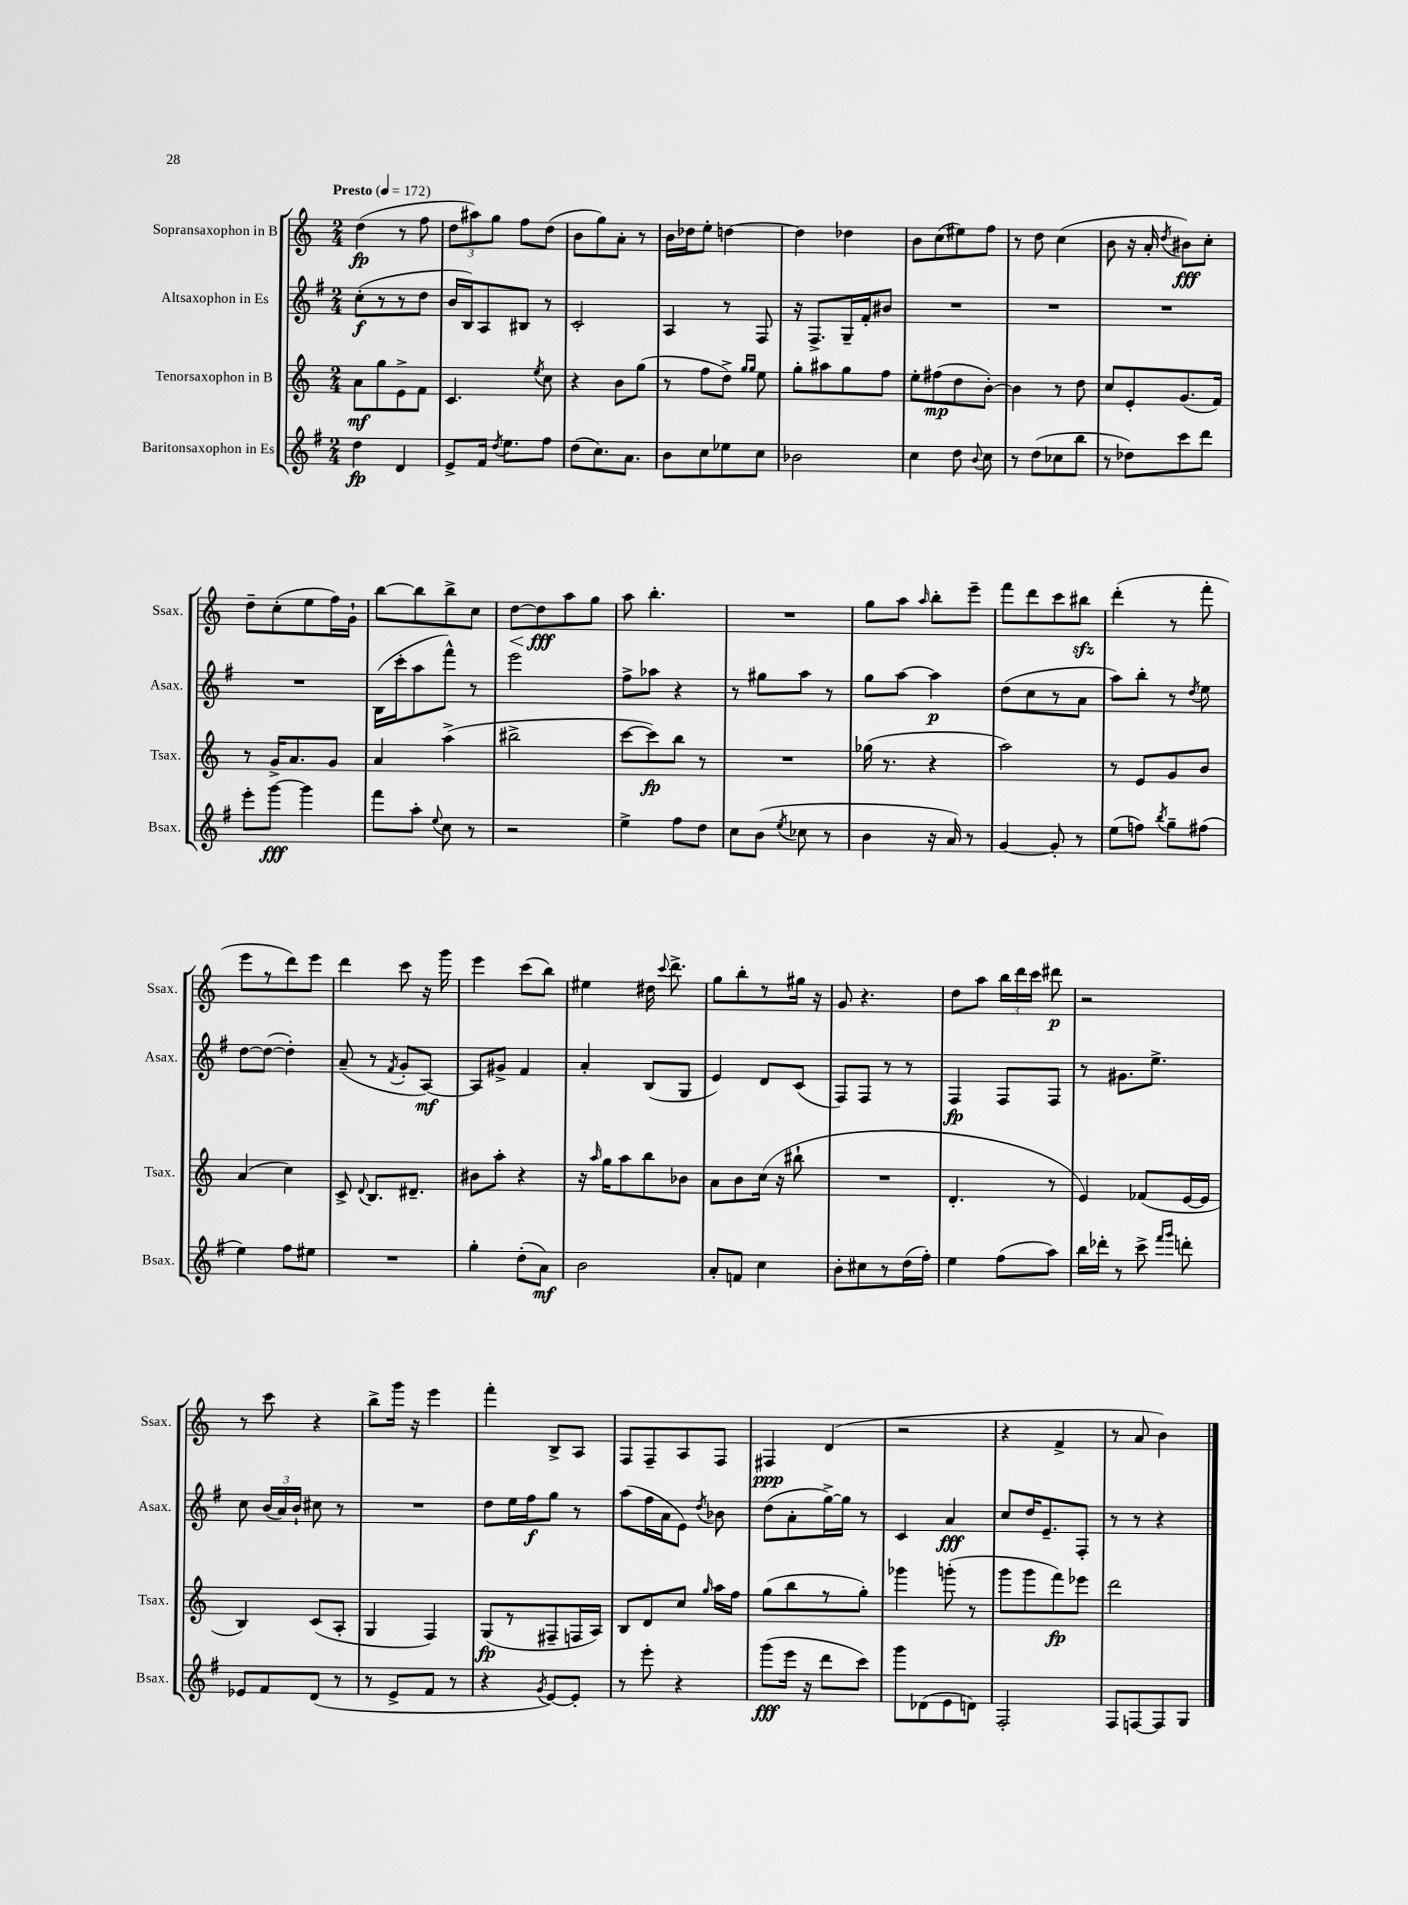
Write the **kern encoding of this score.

**kern	**dynam	**kern	**dynam	**kern	**dynam	**kern	**dynam
*part4	*part4	*part3	*part3	*part2	*part2	*part1	*part1
*staff4	*staff4	*staff3	*staff3	*staff2	*staff2	*staff1	*staff1
*I"Baritonsaxophon in Es	*	*I"Tenorsaxophon in B	*	*I"Altsaxophon in Es	*	*I"Sopransaxophon in B	*
*I'Bsax.	*	*I'Tsax.	*	*I'Asax.	*	*I'Ssax.	*
*clefG2	*	*clefG2	*	*clefG2	*	*clefG2	*
*k[f#]	*	*k[]	*	*k[f#]	*	*k[]	*
*M2/4	*	*M2/4	*	*M2/4	*	*M2/4	*
*MM172	*	*MM172	*	*MM172	*	*MM172	*
=1	=1	=1	=1	=1	=1	=1	=1
!	!	!	!	!	!	!LO:TX:a:B:t=Presto	!
4dd\	fp	8a\L	mf	(8cc'\L	f	(4dd\	fp
.	.	8gg\	.	8r	.	.	.
4d/	.	8e^\	.	8r	.	8r	.
.	.	8f\J	.	8dd\J	.	8ff\	.
=2	=2	=2	=2	=2	=2	=2	=2
8e^/L	.	4.c/	.	16b/LL	.	12dd\L	.
.	.	.	.	16B/J)	.	.	.
.	.	.	.	.	.	12aa#X\)	.
16f#/Jk	.	.	.	8A/	.	.	.
.	.	.	.	.	.	12gg\J	.
8qdd/	.	.	.	.	.	.	.
8.ee\L	.	.	.	.	.	.	.
.	.	.	.	8B#X/J	.	8ff\L	.
.	.	8qee/	.	.	.	.	.
8ff#\J	.	8cc\	.	8r	.	(8dd\J	.
=3	=3	=3	=3	=3	=3	=3	=3
(8dd\L	.	4r	.	2c'/	.	8b\L	.
8.cc\)	.	.	.	.	.	8gg\)	.
.	.	8b\L	.	.	.	8a'\J	.
8.a\J	.	.	.	.	.	.	.
.	.	(8gg\J	.	.	.	8r	.
=4	=4	=4	=4	=4	=4	=4	=4
8b\L	.	8r	.	4A/	.	16b\LL	.
.	.	.	.	.	.	16dd-X\J	.
8cc\	.	8ff\L	.	.	.	8ee'\J	.
8ee-X\	.	8dd^\J)	.	8r	.	[4ddn\	.
.	.	16qqgg/LL	.	.	.	.	.
.	.	16qqgg/JJ	.	.	.	.	.
8cc\J	.	8ee\	.	8F#/	.	.	.
=5	=5	=5	=5	=5	=5	=5	=5
2b-X\	.	8gg'\L	.	16r	.	4dd\]	.
.	.	.	.	8.F#^/L	.	.	.
.	.	8aa#X\	.	.	.	.	.
.	.	8gg\	.	16G~/L	.	4dd-X\	.
.	.	.	.	16f#'/J	.	.	.
.	.	8ff\J	.	8b#X/J	.	.	.
=6	=6	=6	=6	=6	=6	=6	=6
4cc\	.	8ee'\L	.	2r	.	8b\L	.
.	.	(8ff#X\	mp	.	.	(8cc\	.
8dd\	.	8dd\	.	.	.	8ee#X\)	.
8qqb/	.	.	.	.	.	.	.
8cc\	.	[8b'\J)	.	.	.	8ff\J	.
=7	=7	=7	=7	=7	=7	=7	=7
8r	.	4b\]	.	2r	.	8r	.
(8dd\L	.	.	.	.	.	8dd\	.
8cc-X\	.	8r	.	.	.	(4cc\	.
8bb\J	.	8dd\	.	.	.	.	.
=8	=8	=8	=8	=8	=8	=8	=8
8r	.	8cc/L	.	2r	.	8b\	.
8dd-X\L)	.	8e'/	.	.	.	16r	.
.	.	.	.	.	.	16a'/	.
.	.	.	.	.	.	8qdd/	.
8ccc\	.	(8.g/	.	.	.	8b#X\L)	fff
8ddd\J	.	.	.	.	.	8cc'\J	.
.	.	16f/Jk)	.	.	.	.	.
!!LO:LB:g=z
=9	=9	=9	=9	=9	=9	=9	=9
8eee'\L	.	8r	.	2r	.	8dd~\L	.
[8ggg\J	fff	16g^/KL	.	.	.	(8cc'\	.
.	.	8.a/	.	.	.	.	.
4ggg\]	.	.	.	.	.	8ee\	.
.	.	8g/J	.	.	.	16ff\L)	.
.	.	.	.	.	.	16g`\JJ	.
=10	=10	=10	=10	=10	=10	=10	=10
8fff#\L	.	4a/	.	(16B\LL	.	[8bb\L	.
.	.	.	.	16ccc'\J	.	.	.
8aa'\J	.	.	.	8aa\	.	8bb\]	.
8qqee/	.	.	.	.	.	.	.
8cc\	.	(4aa^\	.	8fff#^^\J)	.	8bb^\	.
8r	.	.	.	8r	.	8cc\J	.
=11	=11	=11	=11	=11	=11	=11	=11
!	!	!	!	!	!	!	!LO:HP:b
2r	.	2bb#X^\	.	2eee\	.	[8dd\L	<
.	.	.	.	.	.	8dd\]	fff
.	.	.	.	.	.	8aa\	[
.	.	.	.	.	.	8gg\J	.
=12	=12	=12	=12	=12	=12	=12	=12
4ee^\	.	[8ccc\L	.	8ff#^\L	.	8aa\	.
.	.	8ccc\])	fp	8aa-X\J	.	4.bb'\	.
8ff#\L	.	8bb\J	.	4r	.	.	.
8dd\J	.	8r	.	.	.	.	.
=13	=13	=13	=13	=13	=13	=13	=13
8cc\L	.	2r	.	8r	.	2r	.
(8b\J	.	.	.	8gg#X\L	.	.	.
8qee/	.	.	.	.	.	.	.
8cc-X\	.	.	.	8aa\J	.	.	.
8r	.	.	.	8r	.	.	.
=14	=14	=14	=14	=14	=14	=14	=14
4b\	.	(16gg-X\	.	8gg\L	.	8gg\L	.
.	.	8.r	.	.	.	.	.
.	.	.	.	[8aa\J	.	8aa\J	.
.	.	.	.	.	.	16qqaa/	.
16r	.	4r	.	4aa\]	p	8bb'\L	.
16a/)	.	.	.	.	.	.	.
8r	.	.	.	.	.	8eee~\J	.
=15	=15	=15	=15	=15	=15	=15	=15
[4g/	.	2aa\)	.	(8dd\L	.	8fff\L	.
.	.	.	.	8cc\	.	8ddd\	.
8g'/]	.	.	.	8r	.	8ccc\	.
8r	.	.	.	8a\J	.	8bb#Xzz\J	.
=16	=16	=16	=16	=16	=16	=16	=16
(8ee\L	.	8r	.	8aa\L)	.	(4ddd'\	.
8ffn\J)	.	8e/L	.	8bb'\J	.	.	.
8qbb/	.	.	.	.	.	.	.
8gg~\L	.	8g/	.	8r	.	8r	.
.	.	.	.	8qdd/	.	.	.
(8ff#X\J	.	8b/J	.	8ee\	.	8fff'\	.
!!LO:LB:g=z
=17	=17	=17	=17	=17	=17	=17	=17
4ee\)	.	(4a/	.	[8dd\L	.	8eee\L	.
.	.	.	.	(8dd\J_	.	8r	.
8ff#\L	.	4cc\)	.	4dd'\])	.	8ddd\)	.
8ee#X\J	.	.	.	.	.	8eee\J	.
=18	=18	=18	=18	=18	=18	=18	=18
2r	.	8c^/	.	(8a~/	.	4ddd\	.
.	.	8qqd/	.	.	.	.	.
.	.	8.B/L	.	8r	.	.	.
.	.	.	.	8qf#/	.	.	.
.	.	.	.	8g'/L	.	8ccc\	.
.	.	8.d#X~/J	.	.	.	.	.
.	.	.	.	[8A/J)	mf	16r	.
.	.	.	.	.	.	16ggg\	.
=19	=19	=19	=19	=19	=19	=19	=19
4gg'\	.	8b#X\L	.	8A/L]	.	4eee\	.
.	.	8aa'\J	.	8g#X^/J	.	.	.
(8dd'\L	.	4r	.	4f#/	.	(8ccc\L	.
8a\J)	mf	.	.	.	.	8bb\J)	.
=20	=20	=20	=20	=20	=20	=20	=20
2b\	.	16r	.	4a'/	.	4ee#X\	.
.	.	16qqaa/	.	.	.	.	.
.	.	16gg\KL	.	.	.	.	.
.	.	8aa\	.	.	.	.	.
.	.	8bb\	.	(8B/L	.	16dd#X\	.
.	.	.	.	.	.	8qqccc/	.
.	.	.	.	.	.	8.ddd^\	.
.	.	8b-X\J	.	8G/J	.	.	.
=21	=21	=21	=21	=21	=21	=21	=21
8a'/L	.	8a\L	.	4e/)	.	8gg\L	.
8fn/J	.	8b\	.	.	.	8bb'\	.
4cc\	.	(16cc\Jk	.	8d/L	.	8r	.
.	.	16r	.	.	.	.	.
.	.	8bb#X`\	.	(8c/J	.	16gg#X\Jk	.
.	.	.	.	.	.	16r	.
=22	=22	=22	=22	=22	=22	=22	=22
8b'\L	.	2r	.	8F#/L)	.	8g/	.
8cc#X\	.	.	.	8F#/J	.	4.r	.
8r	.	.	.	8r	.	.	.
(16dd\L	.	.	.	8r	.	.	.
16ff#'\JJ)	.	.	.	.	.	.	.
=23	=23	=23	=23	=23	=23	=23	=23
4ee\	.	4.d'/	.	4F#/	fp	8dd\L	.
.	.	.	.	.	.	8aa\J	.
(8ff#\L	.	.	.	8F#/L	.	24bb\LL	.
.	.	.	.	.	.	24ddd\	.
.	.	.	.	.	.	24ccc\JJ	.
8aa\J)	.	8r	.	8F#/J	.	8ddd#X\	p
=24	=24	=24	=24	=24	=24	=24	=24
16bb\LL	.	4e/)	.	8r	.	2r	.
16ddd-X'\JJ	.	.	.	.	.	.	.
8r	.	.	.	8.g#X\L	.	.	.
8ccc^\	.	(8f-X/L	.	.	.	.	.
.	.	.	.	8.ee^\J	.	.	.
16qqfff#/LL	.	.	.	.	.	.	.
16qqggg/JJ	.	.	.	.	.	.	.
8dddn'\	.	[16e/L	.	.	.	.	.
.	.	16e/JJ]	.	.	.	.	.
!!LO:LB:g=z
=25	=25	=25	=25	=25	=25	=25	=25
8e-X/L	.	4B/)	.	8cc\	.	8r	.
8f#/	.	.	.	(24b/LL	.	8ccc\	.
.	.	.	.	24a/)	.	.	.
.	.	.	.	24b`/JJ	.	.	.
(8d/J	.	(8c/L	.	8cc#X\	.	4r	.
8r	.	8A'/J	.	8r	.	.	.
=26	=26	=26	=26	=26	=26	=26	=26
8r	.	4G/	.	2r	.	8bb^\L	.
8e^/L	.	.	.	.	.	16ggg\Jk	.
.	.	.	.	.	.	16r	.
8f#/J	.	4F/)	.	.	.	4eee\	.
8r	.	.	.	.	.	.	.
=27	=27	=27	=27	=27	=27	=27	=27
4r	.	(8G/L	fp	8dd\L	.	4fff'\	.
.	.	8r	.	16ee\L	.	.	.
.	.	.	.	16ff#\J	f	.	.
8qg/	.	.	.	.	.	.	.
[8e/L)	.	8F#X~/	.	8gg\J	.	8B^/L	.
8e'/J]	.	16Fn/L	.	8r	.	8A/J	.
.	.	16A/JJ)	.	.	.	.	.
=28	=28	=28	=28	=28	=28	=28	=28
8r	.	8B/L	.	(8aa\L	.	8F/L	.
8eee'\	.	8d/	.	16ff#\L	.	8F~/	.
.	.	.	.	16a\J	.	.	.
4r	.	8cc/J	.	8e\J)	.	8A/	.
.	.	16qqgg/	.	8qdd/	.	.	.
.	.	16aa\LL	.	8b-X\	.	8F/J	.
.	.	16ff\JJ	.	.	.	.	.
=29	=29	=29	=29	=29	=29	=29	=29
(8ggg\L	fff	(8gg\L	.	(8dd\L	.	4F#X/	ppp
16eee\Jk	.	8bb\	.	8a'\	.	.	.
16r	.	.	.	.	.	.	.
8ddd\L	.	8r	.	[16gg^\L)	.	(4d/	.
.	.	.	.	16gg\JJ]	.	.	.
8ccc\J)	.	8gg'\J)	.	8r	.	.	.
=30	=30	=30	=30	=30	=30	=30	=30
8ggg\L	.	4ggg-X\	.	4c/	.	2r	.
(8d-X\	.	.	.	.	.	.	.
8e\	.	(8gggn'\	.	4a/	fff	.	.
8dn\J)	.	8r	.	.	.	.	.
=31	=31	=31	=31	=31	=31	=31	=31
2F#'/	.	8ggg\L	.	8cc/L	.	4r	.
.	.	8ggg\	.	16dd/K	.	.	.
.	.	.	.	8.e~/	.	.	.
.	.	8fff\)	fp	.	.	4f^/	.
.	.	8eee-X\J	.	8F#'/J	.	.	.
=32	=32	=32	=32	=32	=32	=32	=32
8F#/L	.	2ddd\	.	8r	.	8r	.
[8Fn/	.	.	.	8r	.	8a/	.
8F/]	.	.	.	4r	.	4b\)	.
8G/J	.	.	.	.	.	.	.
==	==	==	==	==	==	==	==
*-	*-	*-	*-	*-	*-	*-	*-
